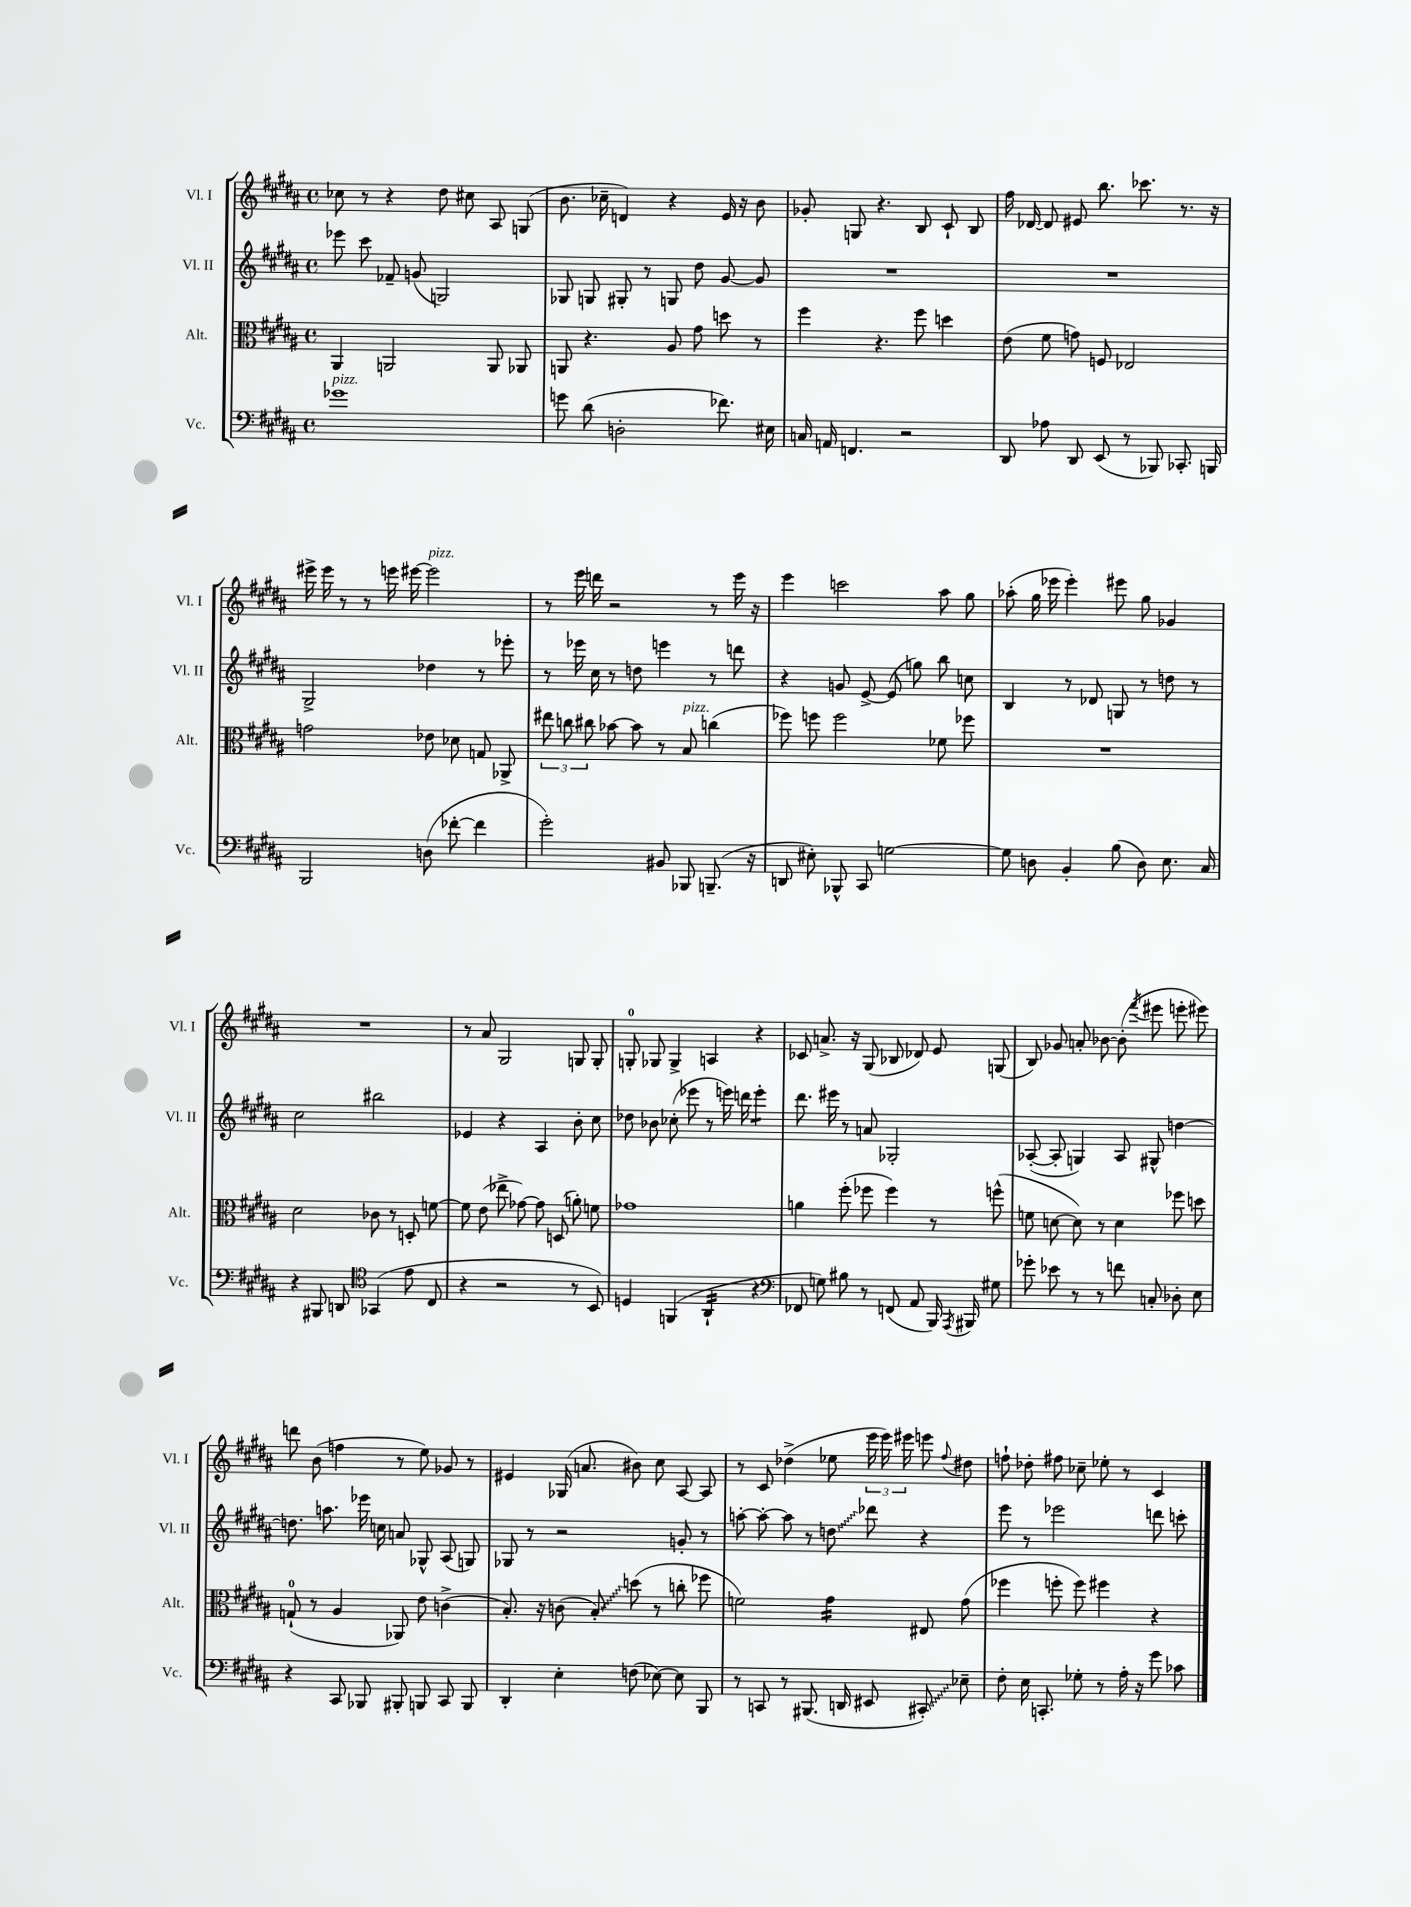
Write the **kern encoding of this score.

**kern	**kern	**kern	**kern
*staff4	*staff3	*staff2	*staff1
*clefF4	*clefC3	*clefG2	*clefG2
*k[f#c#g#d#a#]	*k[f#c#g#d#a#]	*k[f#c#g#d#a#]	*k[f#c#g#d#a#]
*M4/4	*M4/4	*M4/4	*M4/4
*met(c)	*met(c)	*met(c)	*met(c)
1g-	4AA#	8eee-	8cc-
.	.	8ccc#	8r
.	2AA	8f-~	4r
.	.	(8g	.
.	.	2G)	8dd#
.	.	.	8cc#
.	8AA	.	8A#
.	8AA-	.	(8G
=	=	=	=
8g	8AA	8G-	8.b
(8d#	4.r	8G	.
.	.	.	16cc-~
2D'	.	8G#'	4d)
.	.	8r	.
.	8A#	8G	4r
.	8g#	8dd#	.
8.f-)	8dd	[8g#	16e
.	.	.	16r
.	8r	8g#]	8b
16E#	.	.	.
=	=	=	=
16C	4ff#	1r	8g-'
16AA	.	.	.
4.FF	.	.	8G
.	4.r	.	4.r
2r	.	.	.
.	8ff#	.	8B
.	4dd	.	8c#`
.	.	.	8B
=	=	=	=
8DD#	(8e	1r	16ff#
.	.	.	[16d-
8A-	8f#	.	8d-]
8DD#	8g)	.	8e#
(8EE	8F	.	8.bb
8r	2E-	.	.
.	.	.	8.ccc-
8BBB-)	.	.	.
8.CC-'	.	.	8.r
16BBB	.	.	16r
=	=	=	=
2BBB	2g	2G#^	16eee#^
.	.	.	16eee#
.	.	.	8r
.	.	.	8r
.	.	.	16eee
.	.	.	[16eee#
(8D	8e-	4dd-	2eee#]
[8f-'	8d-	.	.
4f-]	8G	8r	.
.	8AA-^	8eee-'	.
=	=	=	=
2g#')	12ee#	8r	8r
.	12cc	.	.
.	.	16eee-	16eee
.	12cc#	.	.
.	.	16cc#	16ddd
.	[8b-	8r	2r
.	8b-]	8dd	.
8BB#	8r	4eee	.
8BBB-	8B	.	.
(8.BBB~	(4cc	8r	8r
.	.	8ddd	16eee
16r	.	.	16r
=	=	=	=
8DD	8ff-)	4r	4eee
8E#')	8ff	.	.
8BBB-^^	2ff	8g	2ccc
8CC#	.	[8e^	.
[2G	.	(8e]	.
.	.	8gg)	.
.	8f-	8bb	8aa#
.	8ff-	8cc	8gg#
=	=	=	=
8G]	1r	4B	(8aa-'
8D	.	.	16gg#
.	.	.	16eee-
4BB'	.	8r	4eee-')
.	.	8d-	.
(8B	.	8G	8eee#
8D)	.	8r	8gg#
8.E	.	8dd	4g-
.	.	8r	.
16C#	.	.	.
=	=	=	=
4r	2d#	2cc#	1r
8BBB#	.	.	.
8DD	.	.	.
*clefC4	*	*	*
(4GG-	8c-	2bb#	.
.	8r	.	.
8e	8D'	.	.
8C#	[8f	.	.
=	=	=	=
4r	8f]	4e-	8r
.	(8e	.	8a#
2r	8ee-^	4r	2G#
.	[8g-)	.	.
.	8g-]	4A#	.
.	(8D	.	.
8r	8a')	8b'	8G
8BB)	8f	8cc#	8G'
=	=	=	=
4D	1g-	8dd-	8G'
.	.	8b-	8G-
(4FF	.	(8cc-'	4G-^
.	.	8eee-	.
4AA#`	.	8r	4A
.	.	16eee)	.
.	.	16ddd	.
4r	.	4eee'	4r
=	=	=	=
*clefF4	*	*	*
8FF-	4a	8.ddd#	8c-
8G)	.	.	8.a^
.	.	16eee#	.
8B#	(8ff#'	8r	.
.	.	.	16r
8r	8ff-	8a	(8G#
(8FF	4ff-)	2G-'	8B-
8AA#	.	.	8d-)
16BBB)	8r	.	8e
8qAAA#	.	.	.
16BBB#	.	.	.
8G#	(8ff^^	.	(8G
=	=	=	=
8g-'	8f	([8A-'	8B)
8e-	[8d	8A-']	8g-
8r	8d])	4G)	8a'
8r	8r	.	[8b-
8f	4d	8A-	(8b-']
.	.	.	8qfff#
8C'	.	8G#^^	8eee#
8D-'	8ff-	[4dd	8eee'
8E	8dd	.	8eee#)
=	=	=	=
4r	(8G`	8.dd]	8ddd
.	8r	.	(8b
.	.	8.aa	.
8CC#	4A#	.	4ff
8BBB-	.	16eee-	.
.	.	16cc	.
8BBB#'	8AA-)	8a	8r
8BBB	8e	8G-^^	8ee)
8CC#	(4c^	(8A#	8g-
8BBB	.	8G)	8r
=	=	=	=
4DD#'	8.B')	8G-	4e#
.	.	8r	.
.	16r	.	.
4E'	(8c	2r	(16G-
.	.	.	8.a
.	8B')	.	.
(8F	(8dd	.	8b#)
[8E-)	8r	.	8cc#
8E-]	8cc'	8g'	[8A#
8BBB	8ff-	8r	8A#]
=	=	=	=
8r	2f)	[8aa'	8r
8CC	.	8aa'_	8c#
8r	.	8aa]	(4dd-^
(8.BBB#	.	8r	.
.	4g#	8dd	8ee-
16DD	.	.	.
8EE#	.	8ddd-	24eee
.	.	.	24eee)
.	.	.	24eee#
8CC#')	8E#	4r	8eee
.	.	.	8qqff#
8E-~	(8g#	.	8dd#
=	=	=	=
8F#'	4ff-	8eee	8ff`
16E	.	8r	8dd-'
8.CC'	.	.	.
.	8ff'	2eee-	8ff#
8G-'	8ff)	.	8cc-~
8r	4ff#	.	8ee-'
16A#'	.	.	8r
16r	.	.	.
8g#	4r	8ddd	4c#
8c-	.	8ccc'	.
==	==	==	==
*-	*-	*-	*-
